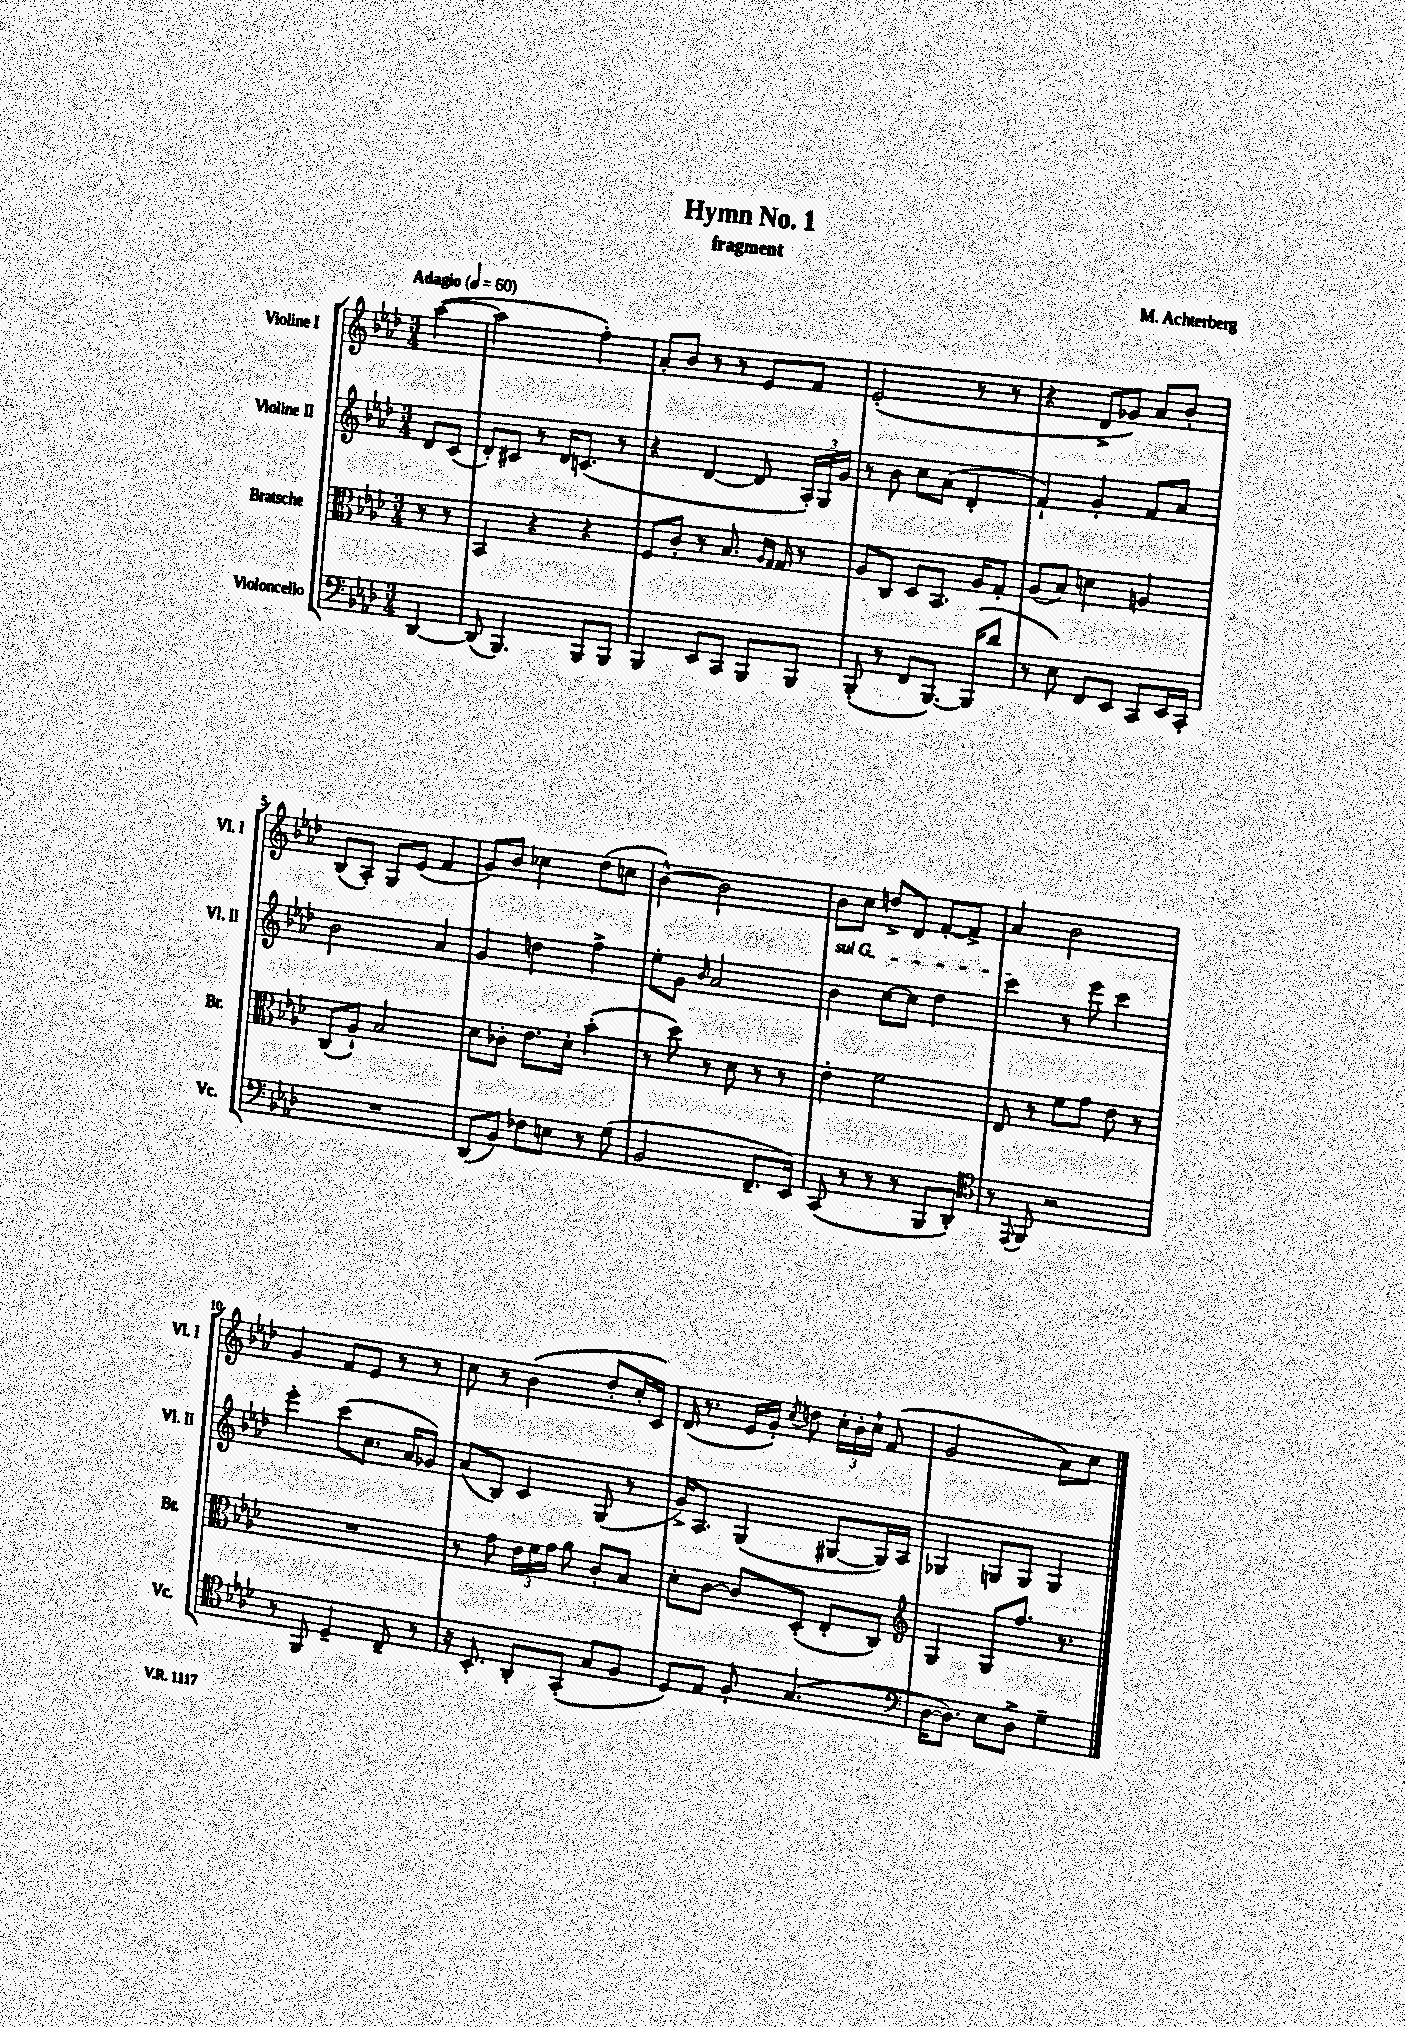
\header { title = "Hymn No. 1" composer = "M. Achterberg" subtitle = "fragment" }
<<
\new StaffGroup <<
\new Staff = "s0" \with { instrumentName = "Violine I" shortInstrumentName = "Vl. I" } {
    \clef treble \key aes \major \numericTimeSignature \time 3/4 \partial 4 \tempo "Adagio" 4 = 60
    \autoBeamOff aes''4~( |
    aes''2 f''4-.) |
    aes'8[-. bes'8] r8 r8 ees'8[ f'8] |
    ees'2-.( r8 r8 |
    r4 des'8[-> ges'8]) aes'8[ bes'8]-. |
    bes8[( aes8]-.) g8[ ees'8]( f'4 |
    g'8[) bes'8] ces''4 des''8[( c''8] |
    bes'4~-^) bes'2 |
    bes'8[ c''8] d''8[-> des'8] f'8[~-. f'8]-> |
    aes'4 bes'2 |
    g'4 f'8[ ees'8] r8 r8 |
    c''8 r8 bes'4( des''8[-. c''16-. c'16]) |
    des'16( r8. ees'16[ g'16]-.) \acciaccatura { c''8 } d''8 \tuplet 3/2 { c''16[-. bes'16-. c''16]-! } f'8( |
    g'2 aes'8[) c''8] \bar "|." |
}
\new Staff = "s1" \with { instrumentName = "Violine II" shortInstrumentName = "Vl. II" } {
    \clef treble \key aes \major \numericTimeSignature \time 3/4 \partial 4
    \autoBeamOff des'8[ c'8]( |
    des'8[-.) cis'8] r8 des'16[ c'8.]( r8 |
    r4 des'4~ des'8 \tuplet 3/2 { aes16[-.) g16 g'16] } |
    r8 bes'8 c''8[ aes'8]( des'4-. |
    f'4-!) g'4-. f'8[ aes'8] |
    bes'2 aes'4 |
    g'4 d''4 f''4-> |
    ees''8[-. g'8] \grace { bes'16 } aes'2 |
    \once \override TextSpanner.bound-details.left.text = \markup { \italic "sul G" } bes'4\startTextSpan c''8[~ c''8] des''4 |
    c'''4\stopTextSpan r8 ees'''8 c'''4 |
    ees'''4-. c'''8[( c''8.] aes'16[ ges'8]) |
    aes'8[( bes8]) c'4 g8( r8 |
    g'16[->) aes8.] g4( gis8[~ gis16) aes16] |
    ges4 g8[ g8] g4 \bar "|." |
}
\new Staff = "s2" \with { instrumentName = "Bratsche" shortInstrumentName = "Br." } {
    \clef alto \key aes \major \numericTimeSignature \time 3/4 \partial 4
    \autoBeamOff r8 r8 |
    bes,4 r4 r4 |
    f8[ c'8]-. r8 bes8. \grace { aes16[ g16] } g16 r8 |
    aes8[ c8] des8[ bes,8.] aes16[ g8]-. |
    aes8[( bes8]) d'4 a4 |
    c8[( aes8]-!) bes2 |
    des'8[ ces'8]-. ees'8.[ des'16]-. bes'4-.( |
    r8 des''8) r8 des'8 r8 r8 |
    ees'4-. f'2 |
    ees8 r8 f'8[ g'8] ees'8 r8 |
    R2. |
    r8 g'8 \tuplet 3/2 { ees'16[ f'16 g'16] } aes'8 c'8[-. bes8] |
    des'8[-. c'8]~ c'8[ des8]-.( ees8[-. c8]) |
    \clef treble g4 g8[ f''8.] r8. \bar "|." |
}
\new Staff = "s3" \with { instrumentName = "Violoncello" shortInstrumentName = "Vc." } {
    \clef bass \key aes \major \numericTimeSignature \time 3/4 \partial 4
    \autoBeamOff des,4~ |
    des,8( bes,,4.) bes,,8[ bes,,8] |
    bes,,4 ees,8[ c,8] bes,,8[ bes,,8] |
    bes,,8-.( r8 f,8[ bes,,8.]~) bes,,16[( des'8] |
    r8 ees8) f,8[ ees,8] c,8[ ees,16 c,16]-. |
    R2. |
    des,8[( bes,8]) fes8[ e8] r8 g8( |
    bes,2 f,8.[-- ees,16]) |
    c,8( r8 r8 r8 bes,,8[ des,8]-.) |
    \clef tenor r8 \appoggiatura { ees,8 } f,8 r2 |
    r8 f,8 des4-- c8-- r8 |
    r16 bes,8.-. aes,8[-. g,8]-.( g8[ f8] |
    des8[) ees8] f8-. g4.( |
    \clef bass des16[~ des8.]) ees8[ des8]-> g4-- \bar "|." |
}
>>
>>
